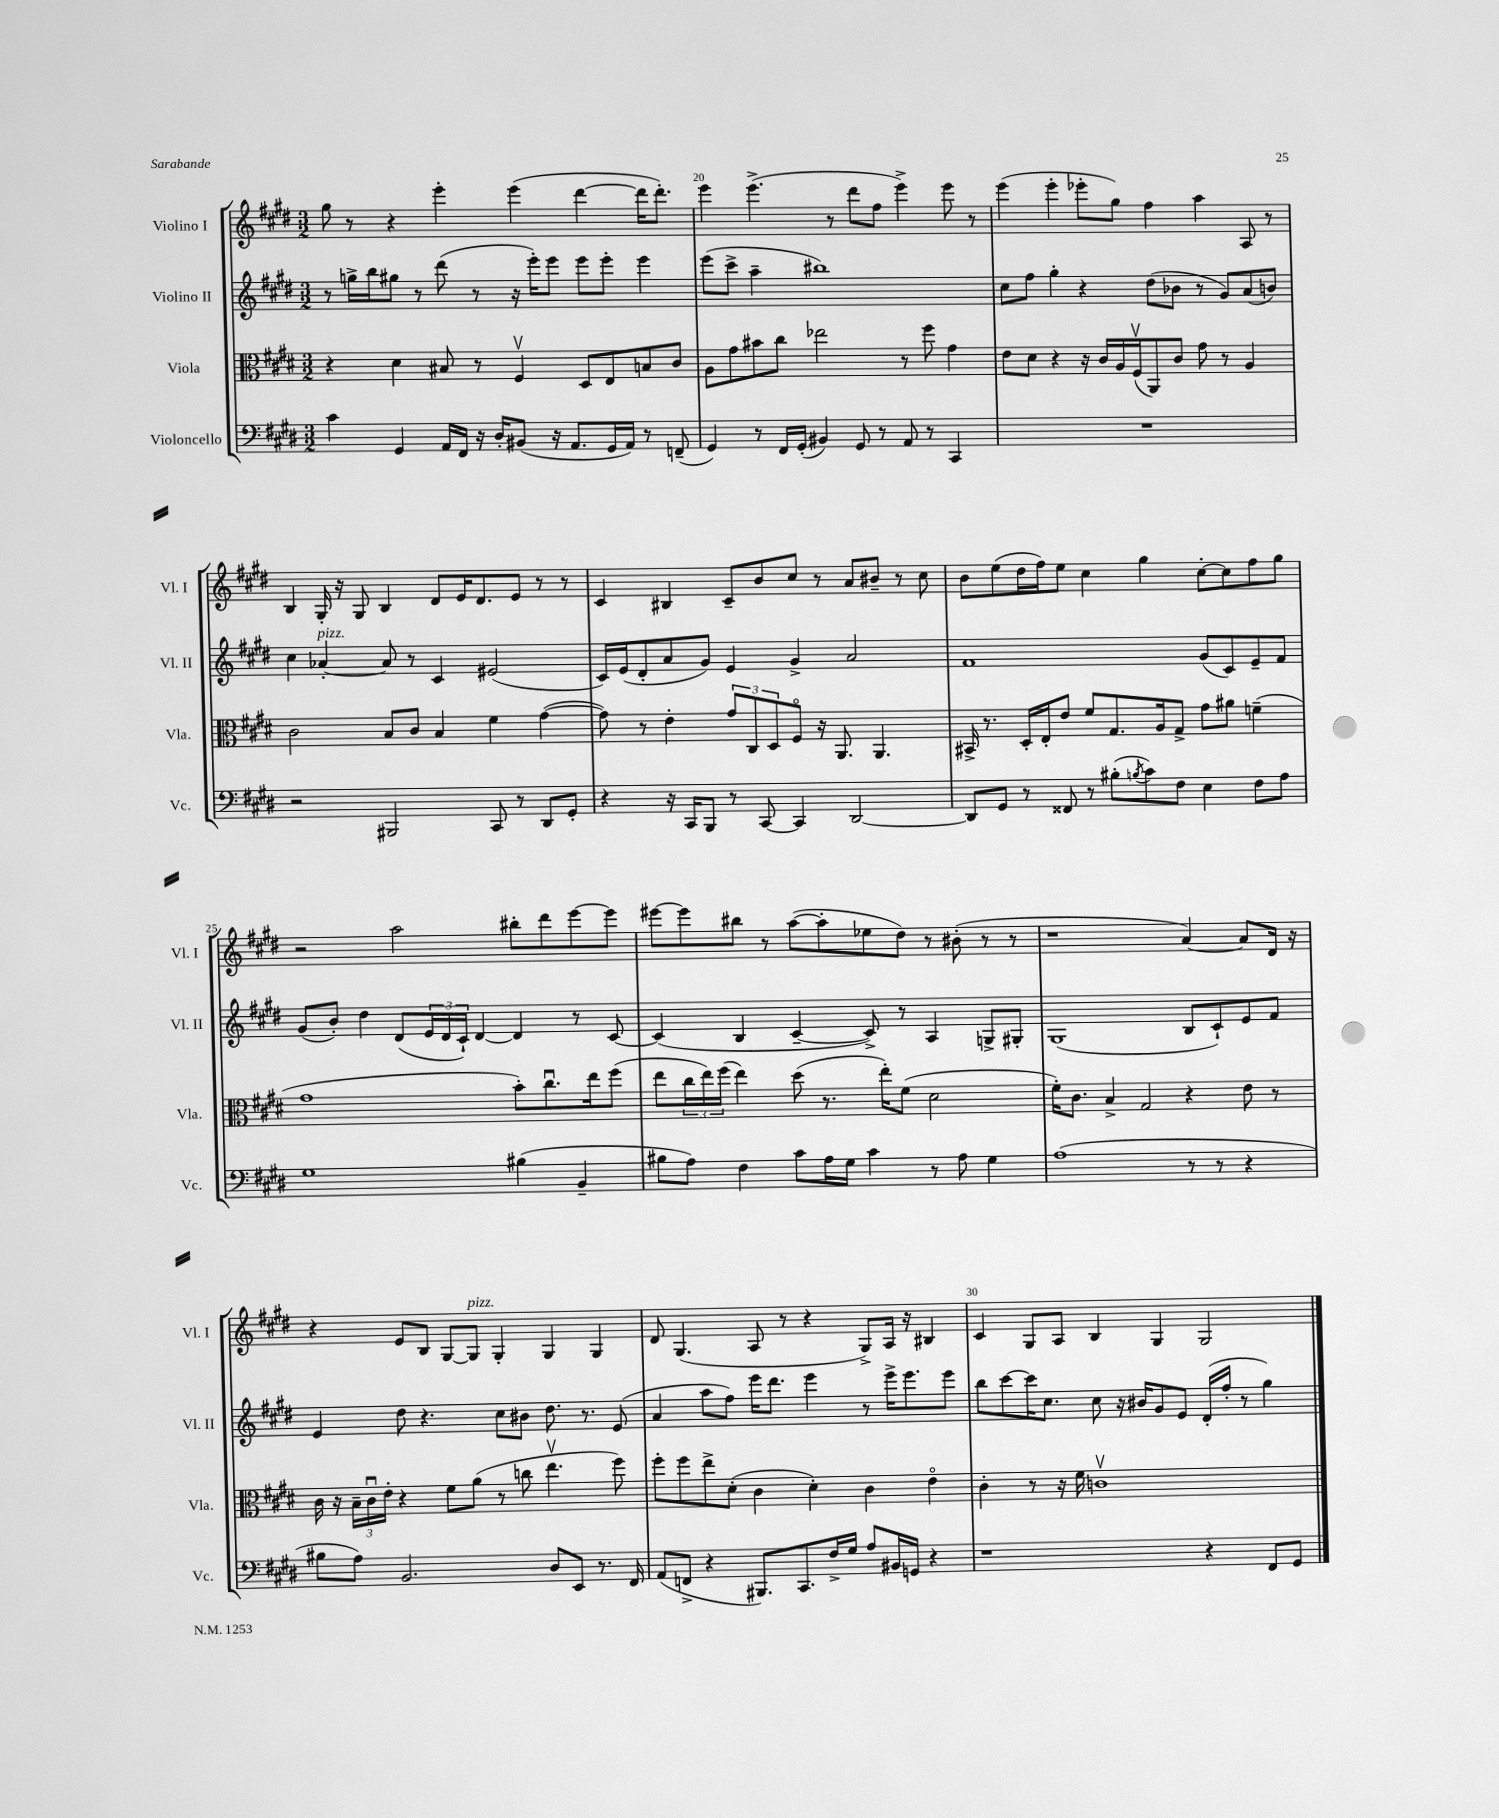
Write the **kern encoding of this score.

**kern	**kern	**kern	**kern
*staff4	*staff3	*staff2	*staff1
*clefF4	*clefC3	*clefG2	*clefG2
*k[f#c#g#d#]	*k[f#c#g#d#]	*k[f#c#g#d#]	*k[f#c#g#d#]
*M3/2	*M3/2	*M3/2	*M3/2
4c#	4r	8r	8gg#
.	.	16gg^	8r
.	.	16bb	.
4GG#	4d#	8gg#	4r
.	.	8r	.
16AA	8B#	(8ddd#	4eee'
16FF#	.	.	.
16r	8r	8r	.
16D#'	.	.	.
(8BB#	4F#v	16r	(4eee
.	.	16eee')	.
16r	.	8eee	.
8.AA	.	.	.
.	8D#	8eee	[4ddd#
16GG#	8E	8eee'	.
16AA)	.	.	.
8r	8B	4eee	16ddd#]
.	.	.	8.ddd#')
(8FF~	8c#	.	.
=	=	=	=
4GG#)	8A	(8eee	4eee
.	8g#	8ccc#^	.
8r	8b#	4aa~	(4.eee^
16FF#	8cc#	.	.
(16GG#'	.	.	.
4BB#)	2ee-	1bb#)	.
.	.	.	8r
8GG#	.	.	8ddd#
8r	.	.	8ff#
8AA	8r	.	4eee^)
8r	8ff#	.	.
4CC#	4g#	.	8eee
.	.	.	8r
=	=	=	=
1.r	8e	8cc#	(4eee
.	8d#	8ff#	.
.	4r	4gg#'	4eee'
.	16r	4r	8eee-'
.	16c#	.	.
.	16A	.	8gg#)
.	(16F#v	.	.
.	8AA)	(8dd#	4ff#
.	8c#	8b-	.
.	8g#	8r	4aa
.	8r	8g#)	.
.	4A	(8a	8A
.	.	8b)	8r
=	=	=	=
2r	2c#	4cc#	4B
.	.	[4a-'	16G#'
.	.	.	16r
.	.	.	8G#
2BBB#	8B	8a-]	4B
.	8c#	8r	.
.	4B	4c#	8d#
.	.	.	16e
.	.	.	8.d#
8CC#	4f#	(2e#	.
8r	.	.	8e
8DD#	([4g#	.	8r
8GG#'	.	.	8r
=	=	=	=
4r	8g#])	16c#)	4c#
.	.	(16e	.
.	8r	8d#'	.
16r	4e'	8a	4B#
16CC#	.	.	.
8BBB	.	8g#)	.
8r	12g#	4e	8c#~
.	12C#	.	.
[8CC#	.	.	8b
.	12D#	.	.
4CC#]	8F#o	4g#^	8cc#
.	16r	.	8r
.	8.AA	.	.
[2DD#	.	2a	8a
.	4.AA	.	8b#~
.	.	.	8r
.	.	.	8cc#
=	=	=	=
8DD#]	16BB#^	1f#	8b
.	8.r	.	.
8GG#	.	.	(8ee
8r	16D#'	.	16dd#
.	16E'	.	16ff#)
8FF##	8e	.	8ee
8r	8f#	.	4cc#
(8B#'	8.G#	.	.
8qB	.	.	.
8c#)	.	.	4gg#
.	16A	.	.
8F#	8G#^	.	.
4E	8g#	(8g#	[8cc#'
.	8a#	8c#)	8cc#]
8F#	(4f~	8e~	8ff#
8A	.	8f#	8gg#
=	=	=	=
1G#	1g#	(8g#	2r
.	.	8b')	.
.	.	4dd#	.
.	.	(8d#	2aa
.	.	24e	.
.	.	24d#	.
.	.	24c#`)	.
.	.	[4d#	.
(4B#	8b')	4d#]	8bb#'
.	8.cc#u	.	8ddd#
4BB~	.	8r	[8eee
.	16ee	.	.
.	(8ff#	[8c#	8eee]
=	=	=	=
8B#	8ee	(4c#]	[8eee#
8A)	24cc#	.	8eee#]
.	24ee)	.	.
.	(24ff#	.	.
4F#	4ee)	4B	8bb#
.	.	.	8r
8c#	(8dd#	[4c#~	([8aa
16A	8.r	.	8aa']
16G#	.	.	.
4c#	.	8c#^])	8ee-
.	16ee')	.	.
.	(8f#	8r	8dd#)
8r	2d#	4A	8r
8A	.	.	(8b#'
4G#	.	8G^	8r
.	.	8G#'	8r
=	=	=	=
(1A	16f#')	(1G#	1r
.	8.c#	.	.
.	4B^	.	.
.	2G#	.	.
8r	4r	8B	[4a)
8r	.	8c#`)	.
4r	8e	8e	8a]
.	8r	8f#	16d#
.	.	.	16r
=	=	=	=
8B#	16c#	4e	4r
.	16r	.	.
8A)	24B~	.	.
.	24c#u	.	.
.	24e'	.	.
2.BB	4r	8dd#	8e
.	.	4.r	8B
.	8f#	.	[8G#
.	(8a	.	8G#]
.	8r	8cc#	4G#'
.	8cc	8b#	.
8D#	4.eev	8.dd#	4G#
8EE	.	.	.
.	.	8.r	.
8.r	.	.	4G#
.	8ff#)	(8e	.
16FF#	.	.	.
=	=	=	=
(8AA	8ff#'	4a	8d#
8FF^	8ff#	.	(4.G#
4r	8ee^	8aa	.
.	(8d#'	8ff#)	.
8.BBB#)	4c#	16eee	8A
.	.	8.ddd#	.
.	.	.	8r
8.CC#	.	.	.
.	4d#')	4eee	4r
16F#^	.	.	.
16G#	.	.	.
8A	4c#	8r	8G#^)
16BB#	.	16eee^	16A
16GG	.	8.eee	16r
4r	4eo	.	4B#
.	.	8eee	.
=	=	=	=
1r	4c#'	8bb	4c#
.	.	[8ccc#	.
.	8r	16ccc#]	8G#
.	.	8.cc#	.
.	16r	.	8A
.	16f#	.	.
.	1cv	8cc#	4B
.	.	16r	.
.	.	16b#	.
.	.	8g#	4G#
.	.	8e	.
4r	.	(16d#'	2G#
.	.	16ff#'	.
.	.	8r	.
8FF#	.	4gg#)	.
8GG#	.	.	.
==	==	==	==
*-	*-	*-	*-
